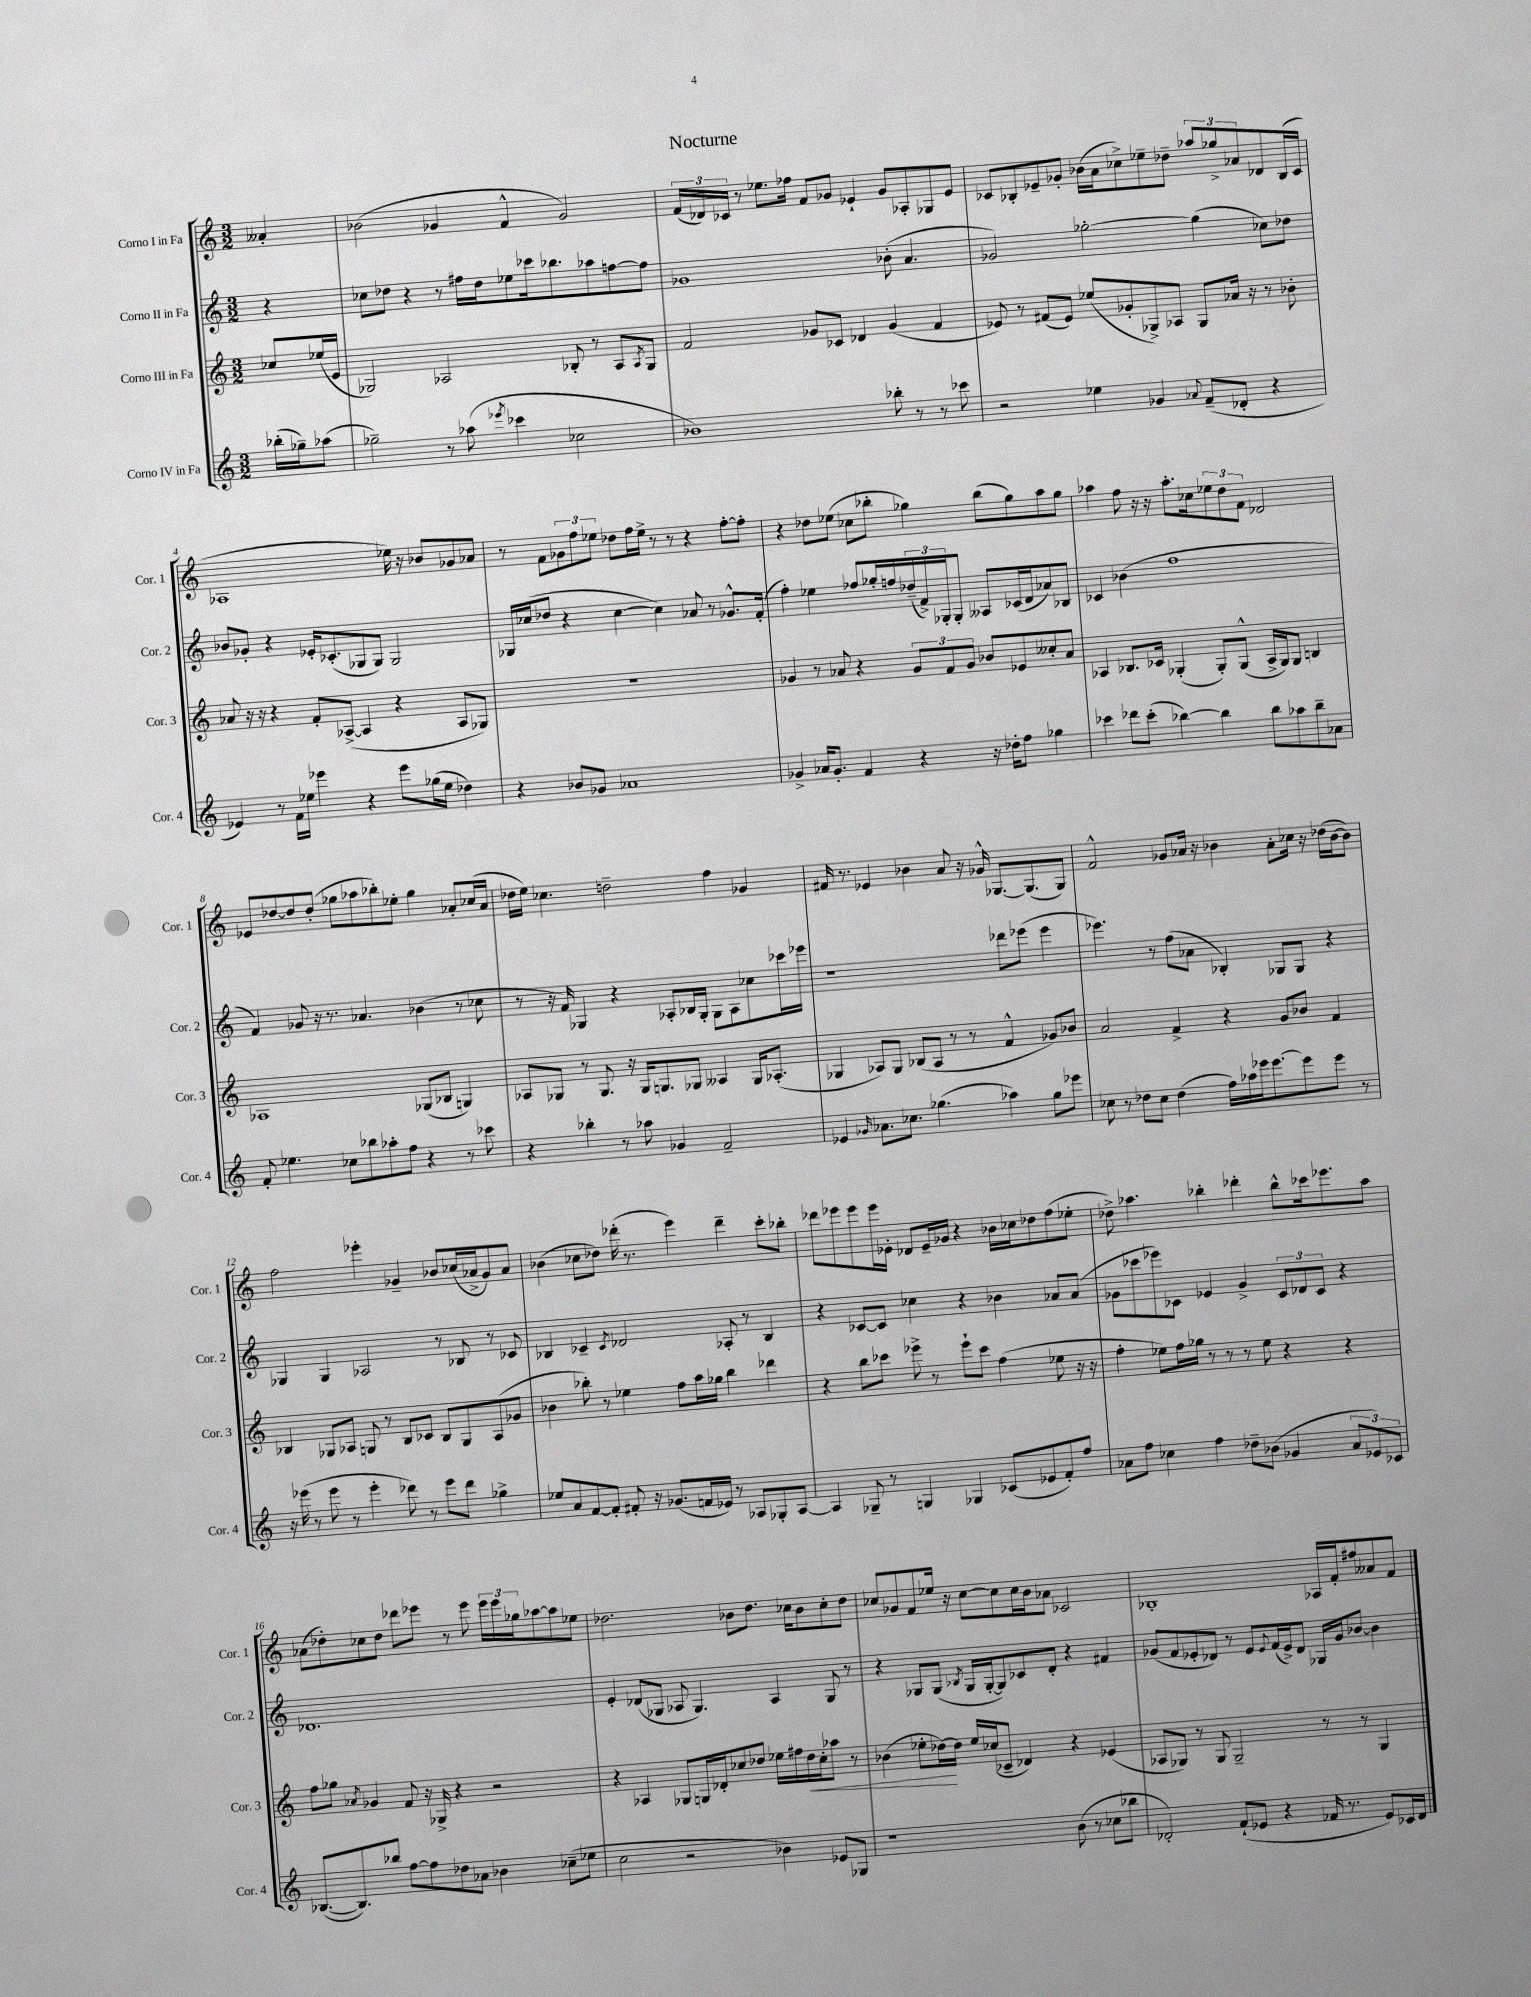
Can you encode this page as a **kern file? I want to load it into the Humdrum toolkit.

**kern	**kern	**kern	**kern
*staff4	*staff3	*staff2	*staff1
*clefG2	*clefG2	*clefG2	*clefG2
*k[]	*k[]	*k[]	*k[]
*M3/2	*M3/2	*M3/2	*M3/2
(16bb-'	8cc-	4r	4a--'
16gg-~)	.	.	.
(8aa-	(16ee-	.	.
.	16e	.	.
=	=	=	=
2gg-~)	2G-)	8cc-	(2b-
.	.	8dd-	.
.	.	4r	.
8r	2A-	8r	4g-
(8aa-	.	16ff#	.
.	.	16dd-	.
8qeee-	.	.	.
4ccc-	.	8ee-	4f^^
.	.	16ccc-	.
.	.	8.bb-	.
2cc-	8B-'	.	2g-)
.	8r	8aa-	.
.	8A-	[8ff	.
.	8qA-	.	.
.	8G-	8ff]	.
=	=	=	=
1b-)	2f	1g-	(24f
.	.	.	24d-)
.	.	.	24c-
.	.	.	8r
.	.	.	8.ee-
.	.	.	16ff-
.	8g-	.	8f
.	8c-	.	8g-
.	4d-	.	4e-`
8bb-'	(4g-	(8b-'	8g-
8r	.	4.a	8A-'
8r	4f	.	8G-
8ccc-	.	.	8e-
=	=	=	=
2r	8e-)	2g-)	8c-
.	8r	.	8B-'
.	(8f#	.	8e-~
.	8e-)	.	8g-'
4ee-	(8ee-	[2gg-'	(16b-
.	.	.	16a
.	8g-'	.	8cc-^)
4g-	8G-^)	.	8ee-~
.	8A-	.	8dd-~
8qqa-	.	.	.
(8f~	8G-	(4gg-]	12aa-
.	.	.	12gg-^
8d-'	16a-	.	.
.	.	.	12a-
.	16r	.	.
4r	8r	8cc-)	8d-
.	8b-'	8dd-	(16B-
.	.	.	16c-
=	=	=	=
4e-)	8a-	8b-	1A-
.	16r	8g-'	.
.	16r	.	.
8r	4r	4r	.
16f	.	.	.
16ee-	.	.	.
4eee-	8f'	16e-'	.
.	.	(8.c-'	.
.	([8A-^	.	.
4r	4A-]	8G-	.
.	.	8G-)	.
8eee-	4r	2G-	16ee-)
.	.	.	16r
(16gg-	.	.	8b-
16ee-	.	.	.
4dd-)	8A-	.	8g-
.	8G-)	.	8a-
=	=	=	=
4r	1.r	16G-	8r
.	.	(16cc-	.
.	.	8dd-	8f
8b-	.	4r	12g-
.	.	.	12ff
8g-	.	.	.
.	.	.	12ee-
1a-	.	[4cc-	8dd-
.	.	.	16ff
.	.	.	16ee-^
.	.	4cc-])	8r
.	.	.	8r
.	.	8a-	4r
.	.	8r	.
.	.	8.g-^^	[8ff'
.	.	.	8ff']
.	.	(16f'	.
=	=	=	=
4g-^	4g-	4ff')	4r
16a-	8r	4ee-	8dd-
8.g-'	.	.	.
.	8a-	.	(8ee-
4f	4r	8ff-	8cc-
.	.	16gg-'	8bb-'
.	.	16ff	.
4r	12g-	(24dd-~	4gg-)
.	.	24f^)	.
.	12f	24G-'	.
.	.	8G-'	.
.	12g-	.	.
16r	8b-	8A--	(8bb-
16dd-'	.	.	.
8ff	8e-	(16c-	8gg-)
.	.	16d	.
4gg-	8cc--'	8a-)	8aa
.	8a-	8B-	8gg-
=	=	=	=
4ccc-	4A-	4c-	4aa-
8ddd-	8.B-	(4b-	8ff
(8ccc-'	.	.	16r
.	16c-	.	16r
[4bb-)	(4G-'	1ff	8.aa-'
.	.	.	16cc-
4bb-]	8G-')	.	12ee-
.	.	.	12dd
.	(8G-^^	.	.
.	.	.	12f
8bb-	16A-^	.	2d-
.	16G-)	.	.
8aa-	8G-	.	.
8bb-~	4B	.	.
8a-	.	.	.
=	=	=	=
8f'	1A-	4f)	8e-
4.ee-	.	.	[8dd-
.	.	8g-	8dd-]
.	.	16r	(8dd-'
.	.	8.r	.
8cc-	.	.	8gg-
8bb-	.	4.a-	8aa-
8aa-'	.	.	8bb-')
8ff	.	.	8ee-'
4r	(8G-	(4b-	4gg-
.	8B-	.	.
8r	4G)	8r	8a-'
8ccc-	.	8cc-	(16cc-
.	.	.	16a-
=	=	=	=
4r	8A-	8r	16dd-
.	.	.	16ee)
.	8G-	16r	4.cc-
.	.	16f)	.
4bb-'	8r	4G-	.
.	8.G-	.	.
8r	.	4r	2dd~
.	16r	.	.
8aa-	16G-	.	.
.	8.G	.	.
4g-	.	8A-'	.
.	8G-	16B-	.
.	.	16G-'	.
2f~	4A--	8G-	4ff
.	.	8A-	.
.	16G-	8cc-	4g-
.	(8.A-'	.	.
.	.	16ccc-	.
.	.	16eee-	.
=	=	=	=
4e-	4G-	1r	16f#
.	.	.	8.r
16qqg-	.	.	.
8.a-	8A-)	.	4e-
.	8G-	.	.
8.cc-	.	.	.
.	(8B-	.	4b-
(4.gg-	8A-	.	.
.	8r	.	8a
.	8r	.	16r
.	.	.	16g-^^
4aa-)	4f^^	8ddd-	[8.G-
.	.	(8eee-	.
.	.	.	(8.G-]
8gg-	8g-)	4eee-	.
8eee-	8b-	.	8G-)
=	=	=	=
8cc-	2a	4.eee-)	2f^^
8r	.	.	.
8dd-	.	.	.
8cc-	.	8r	.
(4dd-	4f^	(8ff	8g-
.	.	8a-	16a-
.	.	.	16r
16ff)	4r	4B-')	4b-
16aa-	.	.	.
16eee-	.	.	.
[8.eee-	.	.	.
.	8g	8G-	8a-'
8eee-]	8b-	8G-	16cc-
.	.	.	16r
8eee-	4f	4r	(16dd-
.	.	.	[16b-
8r	.	.	8b-])
=	=	=	=
16r	4B-	4G-	2ff
(16eee-	.	.	.
8r	.	.	.
8eee-	8G-	4G-	.
8r	8A-	.	.
4eee-'	8G	2A-	4eee-'
.	8r	.	.
8ddd-)	8B-	.	4g-~
8r	8c-	.	.
8eee-	8B-	8r	8b-
8ddd-	8G	8B-	(16cc-
.	.	.	16a-^
4gg-^	(8A-	8r	8g-)
.	8g-	8c-	8a-
=	=	=	=
8ee-	4b-	4B-	(4b-
8a	.	.	.
[8f	8bb-')	4c-~	8cc-
8f']	8r	.	8dd-)
.	.	8qc-	.
8f#'	4ee-	2d-	(16ddd-'
.	.	.	8.r
16r	.	.	.
(8.g-	.	.	.
.	8ff	.	4eee)
16f	16aa	.	.
16e-)	16gg-	.	.
8r	4bb-	8A-'	4ddd-~
8A-	.	8r	.
8G-'	4ddd-	4B-	8ccc'
[8A-	.	.	8bb-'
=	=	=	=
4A-]	4r	4r	8ddd-
.	.	.	8eee-
8G-~	8bb	[8c-	8eee-
8r	8ccc-	8c-]	16eee-
.	.	.	16e-'
4G	8eee-^	4cc-	8d-
.	8r	.	16e-~
.	.	.	16g-
4G-	8eee-`	4r	4r
.	8ccc-	.	.
(8c-	(4ff	4b-	16b-
.	.	.	16cc-
8e-	.	.	8dd-
8f')	8ee-	8a-	(8ff
8ff	16r	(8a-	8ee-'
.	16r	.	.
=	=	=	=
8a-	4ff'	8g-	8dd-^)
8ff	.	8ccc-	4.aa-
4cc-	8ee-)	8eee-)	.
.	16ff	8c-	.
.	16gg-	.	.
4ff	8r	4e-	4bb-'
.	8r	.	.
8dd-~	8r	4g-^	4ddd-'
(8b-	8ee-	.	.
4g-	4r	12c-	8bb-^^
.	.	12d-	.
.	.	.	16ccc-
.	.	12c-	.
.	.	.	8.eee-
12a-	4r	4r	.
12e-)	.	.	.
.	.	.	8aa-
12c-	.	.	.
=	=	=	=
([8.B-	8ff	1.d-	(8a-
.	8gg-	.	8dd-')
8.B-])	.	.	.
.	8qa-	.	.
.	4g-	.	8cc-
8bb-	.	.	8dd-
[8ff	8f	.	8ddd-
8ff]	16r	.	8eee-
.	16G-^	.	.
8dd-	4r	.	8r
8a-	.	.	8eee-
4b-	2r	.	24eee-
.	.	.	24eee-
.	.	.	24gg-
.	.	.	[8aa-
(8cc-~	.	.	8aa-]
8ee-	.	.	8ee-
=	=	=	=
2cc	4r	4e'	2.dd-
.	4A-	(8d-	.
.	.	8G-	.
2r	8G-	8A-	.
.	16G	4.G-)	.
.	16d-'	.	.
.	8cc-	.	8b-
.	8dd-	.	8.dd-
4b-)	16ee-	4A-	.
.	16ff#	.	16cc-
.	16dd-	.	8b-
.	16cc-'	.	.
8e-	8aa-	8G-	8cc-'
8G-	8r	8r	8dd-
=	=	=	=
1r	(4b-	4r	8cc-
.	.	.	8g-
.	8ee-'	8G-	8f
.	[16dd-)	(8G-	16ee-
.	16dd-]	.	16r
.	.	8qB-	.
.	16ee-	16G-	[8cc-
.	(16cc-	[16G-'	.
.	8c-~	8G-])	8cc-]
.	4d-)	8c-	16cc-
.	.	.	16b
.	.	8d'	8a-
(8b	4r	4r	2c-
8r	.	.	.
8cc-	(4e-	4f#	.
8bb-	.	.	.
=	=	=	=
2d-')	8A-	(8g-	1B-'
.	8G-)	8f	.
.	8r	8e-'	.
.	8G-	8d-)	.
(8f`	2G-~	8r	.
8e-	.	8e-	.
.	.	8qqe-	.
4r	.	(16f	.
.	.	16e-^)	.
.	.	8d-	.
16f-	8r	16G-	16A-
8.r	.	16g-	16f'
.	8r	[8b-	8ff#
8e-)	4G-	4b-]	8a--
16c-	.	.	8f
16d-	.	.	.
==	==	==	==
*-	*-	*-	*-
